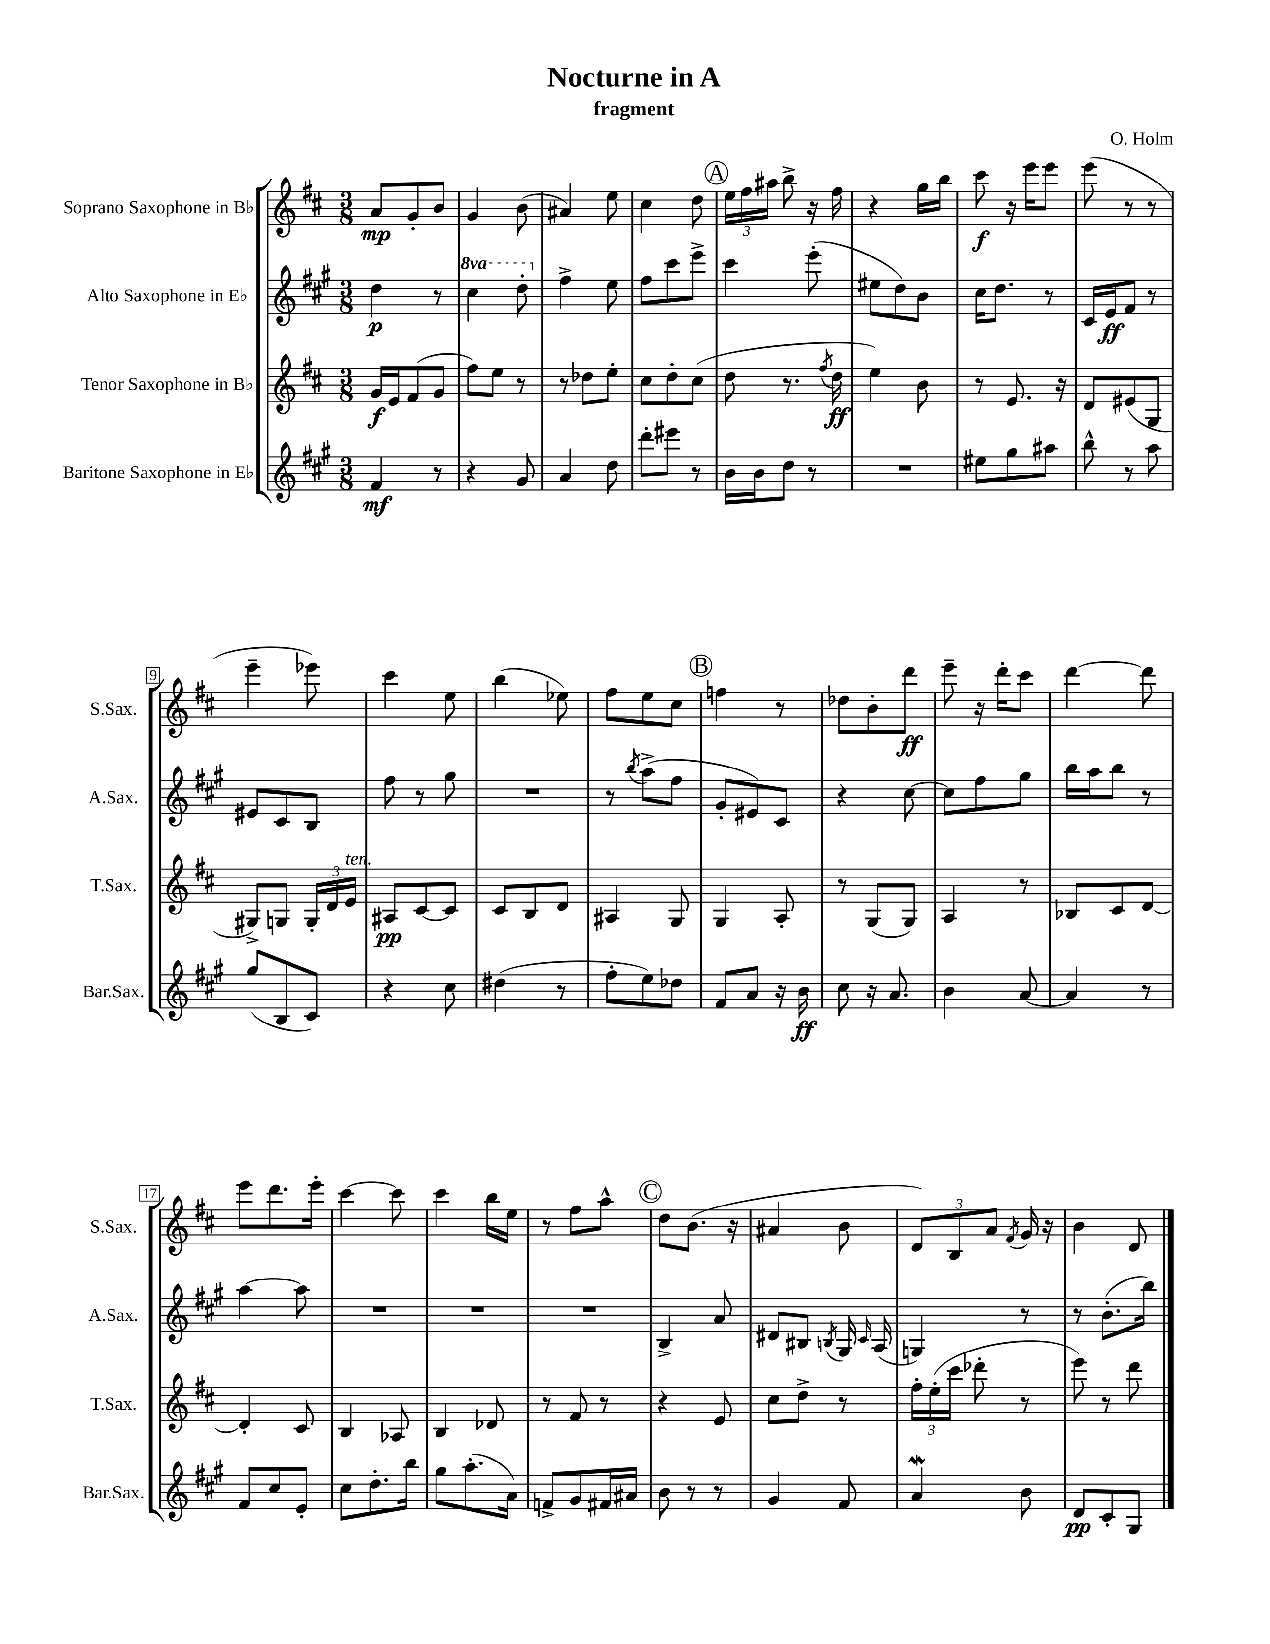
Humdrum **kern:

**kern	**kern	**kern	**kern
*staff4	*staff3	*staff2	*staff1
*clefG2	*clefG2	*clefG2	*clefG2
*k[f#c#g#]	*k[f#c#]	*k[f#c#g#]	*k[f#c#]
*M3/8	*M3/8	*M3/8	*M3/8
4f#	16g	4dd	8a
.	16e	.	.
.	(8f#	.	8g'
8r	8g	8r	8b
=	=	=	=
4r	8ff#)	4ccc#	4g
.	8ee	.	.
8g#	8r	8ddd'	(8b
=	=	=	=
4a	8r	4ff#^	4a#)
.	8dd-	.	.
8dd	8ee'	8ee	8ee
=	=	=	=
8ddd'	8cc#	8ff#	4cc#
8eee#	8dd'	8ccc#	.
8r	(8cc#	8eee^	8dd
=	=	=	=
16b	8dd	4ccc#	24ee
.	.	.	24ff#
16b	.	.	.
.	.	.	24aa#
8dd	8.r	.	8bb^
8r	.	(8eee'	16r
.	8qff#	.	.
.	16dd	.	16ff#
=	=	=	=
4.r	4ee)	8ee#	4r
.	.	8dd)	.
.	8b	8b	16gg
.	.	.	16bb
=	=	=	=
8ee#	8r	16cc#	8ccc#
.	.	8.dd	.
8gg#	8.e	.	16r
.	.	.	16eee
8aa#	.	8r	8eee
.	16r	.	.
=	=	=	=
8bb^^	8d	16c#	(8eee
.	.	16e	.
8r	(8e#	8f#	8r
8aa	8G	8r	8r
=	=	=	=
(8gg#	8G#^)	8e#	4eee~
8B	8G	8c#	.
8c#)	24G'	8B	8eee-)
.	24d	.	.
.	24e	.	.
=	=	=	=
4r	8A#	8ff#	4ccc#
.	[8c#	8r	.
8cc#	8c#]	8gg#	8ee
=	=	=	=
(4dd#	8c#	4.r	(4bb
.	8B	.	.
8r	8d	.	8ee-)
=	=	=	=
8ff#'	4A#	8r	8ff#
.	.	8qbb	.
8ee)	.	(8aa^	8ee
8dd-	8G	8ff#	8cc#
=	=	=	=
8f#	4G	8g#'	4ff
8a	.	8e#)	.
16r	8A'	8c#	8r
16b	.	.	.
=	=	=	=
8cc#	8r	4r	8dd-
16r	(8G	.	8b'
8.a	.	.	.
.	8G)	[8cc#	8ddd
=	=	=	=
4b	4A	8cc#]	8eee~
.	.	8ff#	16r
.	.	.	16ddd'
[8a	8r	8gg#	8ccc#
=	=	=	=
4a]	8B-	16bb	[4ddd
.	.	16aa	.
.	8c#	8bb	.
8r	[8d	8r	8ddd]
=	=	=	=
8f#	4d']	[4aa	8eee
8cc#	.	.	8.ddd
8e'	8c#	8aa]	.
.	.	.	16eee'
=	=	=	=
8cc#	4B	4.r	[4ccc#
8.dd'	.	.	.
.	8A-	.	8ccc#]
16bb	.	.	.
=	=	=	=
8gg#	4B	4.r	4ccc#
(8.aa'	.	.	.
.	8d-	.	16bb
16a)	.	.	16ee
=	=	=	=
8f^	8r	4.r	8r
8g#	8f#	.	8ff#
16f#	8r	.	8aa^^
16a#	.	.	.
=	=	=	=
8b	4r	4B^	8dd
8r	.	.	(8.b
8r	8e	8a	.
.	.	.	16r
=	=	=	=
4g#	8cc#	8d#	4a#
.	8dd^	8B#	.
.	.	8qB	.
8f#	8r	16G#	8b
.	.	16qqc#	.
.	.	(16A	.
=	=	=	=
4a	24ff#'	4G)	12d)
.	(24ee'	.	.
.	24ccc#	.	12B
.	8ddd-'	.	.
.	.	.	12a
.	.	.	8qf#
8b	8r	8r	16g
.	.	.	16r
=	=	=	=
8d	8eee)	8r	4b
8c#'	8r	(8.b'	.
8G#	8ddd	.	8d
.	.	16bb)	.
==	==	==	==
*-	*-	*-	*-
